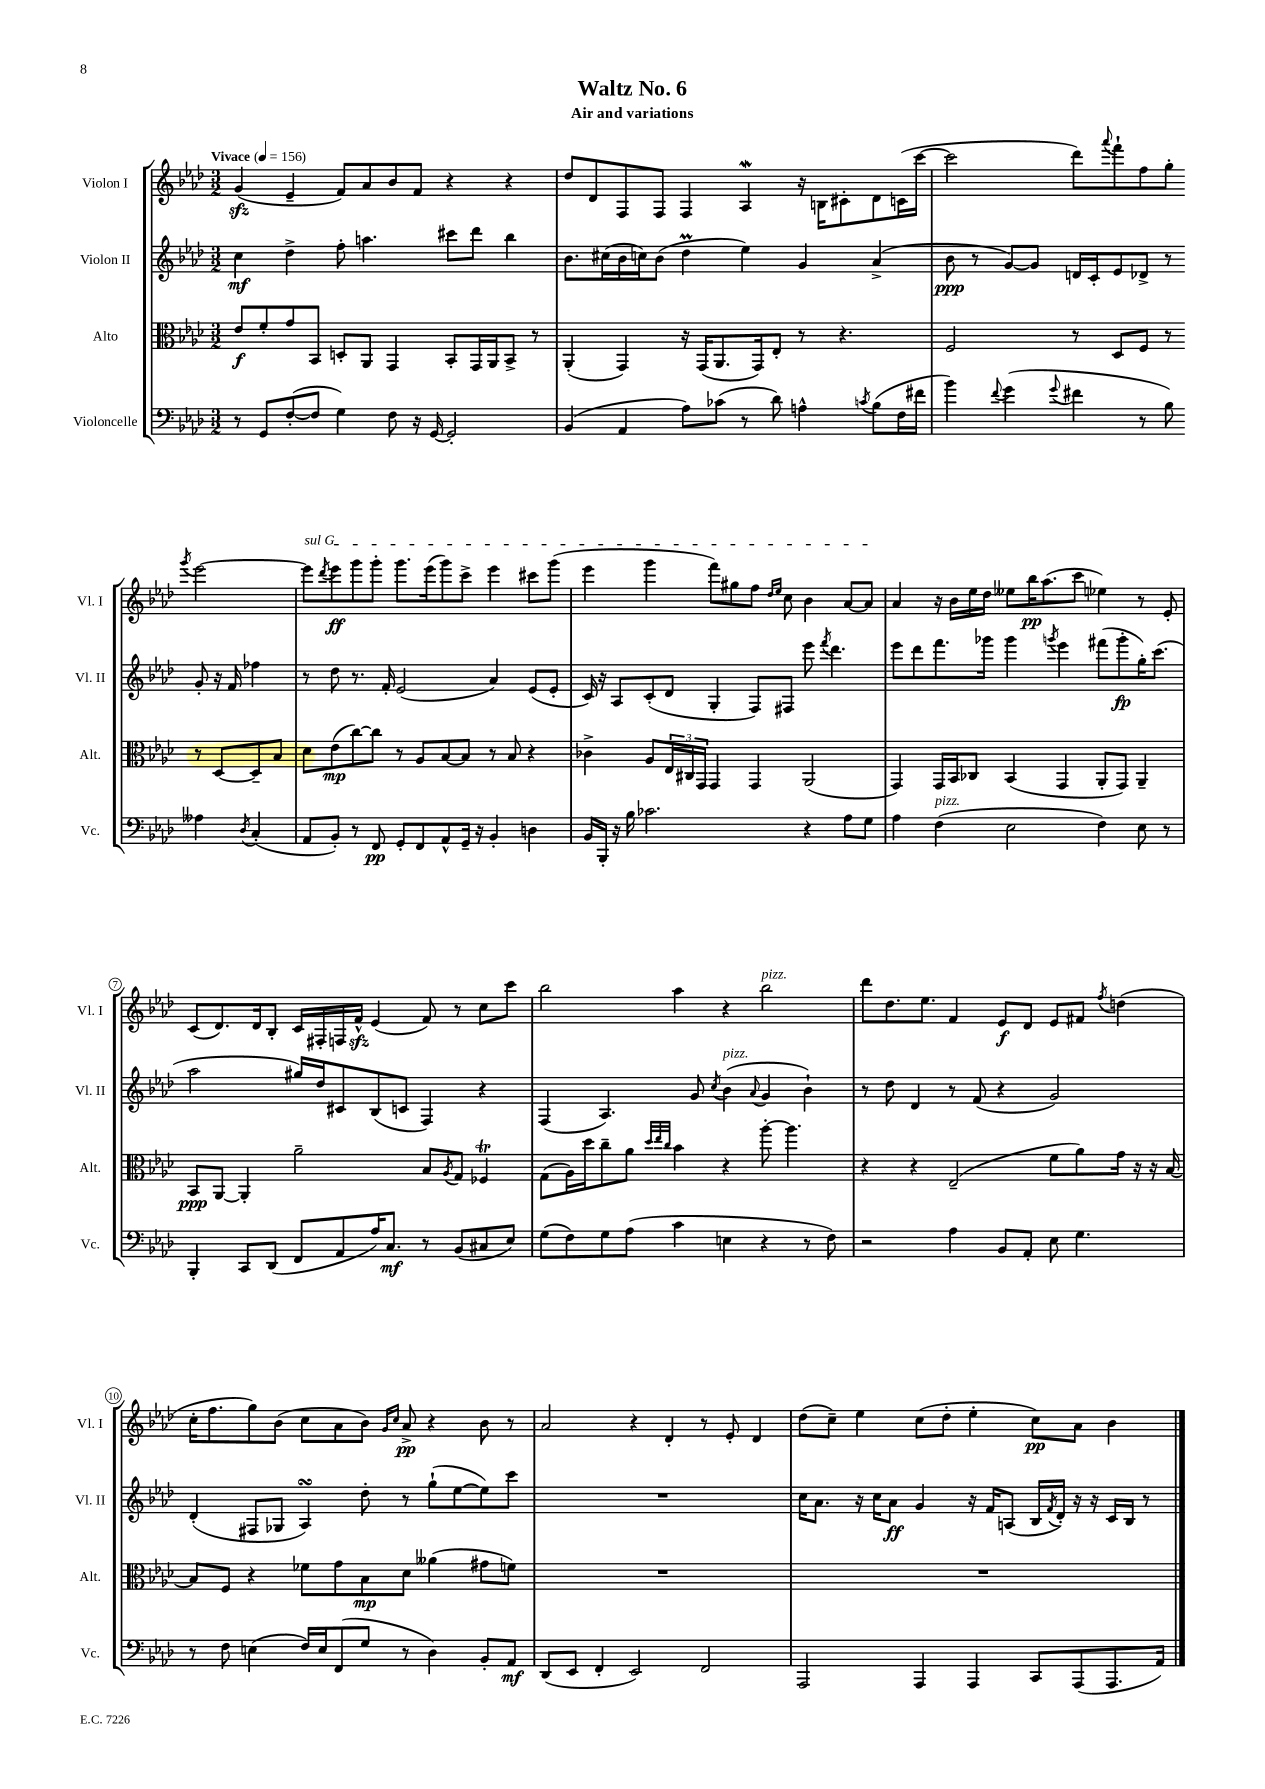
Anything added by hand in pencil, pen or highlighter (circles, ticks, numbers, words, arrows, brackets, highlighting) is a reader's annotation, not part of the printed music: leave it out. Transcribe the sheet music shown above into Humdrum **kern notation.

**kern	**dynam	**kern	**dynam	**kern	**dynam	**kern	**dynam
*part4	*part4	*part3	*part3	*part2	*part2	*part1	*part1
*staff4	*staff4	*staff3	*staff3	*staff2	*staff2	*staff1	*staff1
*I"Violoncelle	*	*I"Alto	*	*I"Violon II	*	*I"Violon I	*
*I'Vc.	*	*I'Alt.	*	*I'Vl. II	*	*I'Vl. I	*
*clefF4	*	*clefC3	*	*clefG2	*	*clefG2	*
*k[b-e-a-d-]	*	*k[b-e-a-d-]	*	*k[b-e-a-d-]	*	*k[b-e-a-d-]	*
*M3/2	*	*M3/2	*	*M3/2	*	*M3/2	*
*MM156	*	*MM156	*	*MM156	*	*MM156	*
=1	=1	=1	=1	=1	=1	=1	=1
!	!	!	!	!	!	!LO:TX:a:B:t=Vivace	!
8r	.	8e-/L	f	4cc\	mf	(4gzz/	.
8GG/L	.	8f'/	.	.	.	.	.
([8F'/	.	8g/	.	4dd-^\	.	4e-~/	.
8F/J]	.	8BB-/J	.	.	.	.	.
4G\)	.	8Dn'/L	.	8ff'\	.	8f/L)	.
.	.	8AA-/J	.	4.aan\	.	8a-/	.
8F\	.	4GG/	.	.	.	8b-/	.
16r	.	.	.	.	.	8f/J	.
[16GG/	.	.	.	.	.	.	.
2GG'/]	.	8BB-'/L	.	8ccc#X\L	.	4r	.
.	.	16GG/L	.	8ddd-\J	.	.	.
.	.	16AA-/J	.	.	.	.	.
.	.	8BB-^/J	.	4bb-\	.	4r	.
.	.	8r	.	.	.	.	.
=2	=2	=2	=2	=2	=2	=2	=2
(4BB-/	.	(4AA-'/	.	8.b-\L	.	8dd-/L	.
.	.	.	.	.	.	8d-/	.
.	.	.	.	(16cc#X\L	.	.	.
4AA-/	.	4GG/)	.	16b-\	.	8F/	.
.	.	.	.	16ccn\J)	.	.	.
.	.	.	.	(8b-\J	.	8F/J	.
8A-\L)	.	16r	.	4dd-M\	.	4F/	.
.	.	(16GG/KL	.	.	.	.	.
(8c-X\J	.	8.AA-/	.	.	.	.	.
8r	.	.	.	4ee-\)	.	4A-w/	.
.	.	16GG/k)	.	.	.	.	.
8d-\)	.	8E-'/J	.	.	.	.	.
4An^^\	.	8r	.	4g/	.	16r	.
.	.	.	.	.	.	16Bn\KL	.
.	.	4.r	.	.	.	8c#X'\	.
8qcn/	.	.	.	.	.	.	.
(8B-\L	.	.	.	(4a-^/	.	8d-\	.
16F\L	.	.	.	.	.	(16cn\L	.
16f#X\JJ	.	.	.	.	.	[16ccc\JJ	.
=3	=3	=3	=3	=3	=3	=3	=3
4b-\)	.	2F/	.	8b-\	ppp	2ccc\]	.
.	.	.	.	8r	.	.	.
8qqf/	.	.	.	.	.	.	.
(4g\	.	.	.	[8g/L)	.	.	.
.	.	.	.	8g/J]	.	.	.
8qqg/	.	.	.	.	.	.	.
4f#X\	.	8r	.	16dn/LL	.	8ddd-\L)	.
.	.	.	.	16c'/J	.	.	.
.	.	.	.	.	.	8qqaaa-/	.
.	.	8D-/L	.	8e-/	.	8fff`\	.
8r	.	8F/J	.	8d-X^/J	.	8ff\	.
8B-\)	.	8r	.	8r	.	8gg'\J	.
.	.	.	.	.	.	8qggg/	.
4A--X\	.	8r	.	8g'/	.	[2eee-\	.
.	.	[8D-/L	.	16r	.	.	.
.	.	.	.	16f/	.	.	.
8qD-/	.	.	.	.	.	.	.
(4C'/	.	8D-~/]	.	4ff-X\	.	.	.
.	.	8B-/J	.	.	.	.	.
!!LO:LB:g=z
=4	=4	=4	=4	=4	=4	=4	=4
!	!	!	!	!	!	!LO:TX:a:i:t=sul G	!
8AA-/L	.	8d-\L	.	8r	.	8eee-\L]	.
.	.	.	.	.	.	8qddd-/	.
8BB-'/J)	.	(8e-\	mp	8dd-\	.	8eee-\	ff
8r	.	[8cc\)	.	8.r	.	8ggg\	.
8FF/	pp	8cc\J]	.	.	.	8ggg'\J	.
.	.	.	.	16f'/	.	.	.
8GG'/L	.	8r	.	(2e-/	.	8.ggg\L	.
8FF/	.	8A-/L	.	.	.	.	.
.	.	.	.	.	.	(16eee-\k	.
8AA-^^/	.	[8B-/	.	.	.	8ggg\)	.
16GG~/Jk	.	8B-/J]	.	.	.	8ccc^\J	.
16r	.	.	.	.	.	.	.
4BB-'/	.	8r	.	4a-/)	.	4eee-\	.
.	.	8B-/	.	.	.	.	.
4Dn\	.	4r	.	(8e-/L	.	8ccc#X\L	.
.	.	.	.	8e-'/J	.	(8ggg\J	.
=5	=5	=5	=5	=5	=5	=5	=5
16BB-/LL	.	4c-X^\	.	16c/)	.	4eee-\	.
16BBB-'/JJ	.	.	.	16r	.	.	.
16r	.	.	.	8A-/L	.	.	.
16B-\	.	.	.	.	.	.	.
2.c-X\	.	8A-/L	.	(8c'/	.	4ggg\	.
.	.	24E-/L	.	8d-/J	.	.	.
.	.	24C#X/	.	.	.	.	.
.	.	24GG/JJ	.	.	.	.	.
.	.	4GG/	.	4G'/	.	8fff\L)	.
.	.	.	.	.	.	8gg#X\	.
.	.	4GG/	.	8F/L)	.	8ff\J	.
.	.	.	.	.	.	16qqdd-/LL	.
.	.	.	.	.	.	16qqee-/JJ	.
.	.	.	.	8F#X/J	.	8cc\	.
4r	.	(2AA-/	.	8eee-\	.	4b-\	.
.	.	.	.	8qfff/	.	.	.
.	.	.	.	4.ddd-\	.	.	.
8A-\L	.	.	.	.	.	[8a-/L	.
8G\J	.	.	.	.	.	8a-/J]	.
=6	=6	=6	=6	=6	=6	=6	=6
4A-\	.	4GG/)	.	8eee-\L	.	4a-/	.
.	.	.	.	8ddd-\	.	.	.
!LO:TX:a:i:t=pizz.	!	!	!	!	!	!	!
(4F\	.	16GG/LL	.	8.fff\	.	16r	.
.	.	16BB-/J	.	.	.	16b-\LL	.
.	.	8C-X/J	.	.	.	16ee-\	.
.	.	.	.	16ggg-X\Jk	.	16dd-\JJ	.
2E-\	.	(4BB-/	.	4ggg-\	.	8ee--X\L	.
.	.	.	.	.	.	16bb-\K	pp
.	.	.	.	.	.	(8.aa-\	.
.	.	.	.	8qgggn/	.	.	.
.	.	4GG/	.	4eee-\	.	.	.
.	.	.	.	.	.	8ccc\J	.
4F\)	.	8AA-'/L	.	(8fff#X\L	.	4ee-X\)	.
.	.	8GG/J)	.	8ggg'\	fp	.	.
8E-\	.	4AA-~/	.	16gg'\K)	.	8r	.
.	.	.	.	(8.ccc\J	.	.	.
8r	.	.	.	.	.	8e-'/	.
!!LO:LB:g=z
=7	=7	=7	=7	=7	=7	=7	=7
4BBB-'/	.	8BB-/L	ppp	2aa-\	.	(8c/L	.
.	.	[8AA-/J	.	.	.	8.d-/)	.
8CC/L	.	4AA-'/]	.	.	.	.	.
.	.	.	.	.	.	16d-/k	.
(8DD-/J	.	.	.	.	.	8B-'/J	.
8FF/L	.	2a-~\	.	16gg#X/LL)	.	16c/LL	.
.	.	.	.	16dd-/J	.	16F#X'/	.
8AA-/	.	.	.	8c#X/	.	16Fn/	.
.	.	.	.	.	.	16fzz^^/JJ	.
16A-/K)	.	.	.	(8B-/	.	(4e-/	.
8.C/J	mf	.	.	.	.	.	.
.	.	.	.	8cn/J	.	.	.
8r	.	8B-/L	.	4F/)	.	8f/)	.
.	.	8qA-/	.	.	.	.	.
(8BB-/L	.	8G/J	.	.	.	8r	.
8C#X/	.	4F-XT/	.	4r	.	8cc\L	.
8E-/J)	.	.	.	.	.	8ccc\J	.
=8	=8	=8	=8	=8	=8	=8	=8
(8G\L	.	(8G\L	.	(4F/	.	2bb-\	.
8F\)	.	16A-\L)	.	.	.	.	.
.	.	16dd-\J	.	.	.	.	.
8G\	.	8cc~\	.	4.A-/)	.	.	.
(8A-\J	.	8a-\J	.	.	.	.	.
.	.	32qqdd-/LLL	.	.	.	.	.
.	.	32qqee-/	.	.	.	.	.
.	.	32qqcc/JJJ	.	.	.	.	.
4c\	.	4b-\	.	.	.	4aa-\	.
.	.	.	.	8g/	.	.	.
.	.	.	.	8qcc/	.	.	.
!	!	!	!	!LO:TX:a:i:t=pizz.	!	!	!
4En\	.	4r	.	(4b-\	.	4r	.
.	.	.	.	8qqa-/	.	.	.
!	!	!	!	!	!	!LO:TX:a:i:t=pizz.	!
4r	.	[8aa-'\	.	4g/	.	2bb-\	.
.	.	4.aa-\]	.	.	.	.	.
8r	.	.	.	4b-`\)	.	.	.
8F\)	.	.	.	.	.	.	.
=9	=9	=9	=9	=9	=9	=9	=9
2r	.	4r	.	8r	.	8ddd-\L	.
.	.	.	.	8dd-\	.	8.dd-\	.
.	.	4r	.	4d-/	.	.	.
.	.	.	.	.	.	8.ee-\J	.
4A-\	.	(2E-~/	.	8r	.	4f/	.
.	.	.	.	(8f/	.	.	.
8BB-/L	.	.	.	4r	.	8e-/L	f
8AA-'/J	.	.	.	.	.	8d-/J	.
8E-\	.	8f\L	.	2g/)	.	8e-/L	.
4.G\	.	8a-\)	.	.	.	8f#X/J	.
.	.	.	.	.	.	8qff/	.
.	.	16g\Jk	.	.	.	(4ddn\	.
.	.	16r	.	.	.	.	.
.	.	16r	.	.	.	.	.
.	.	[16B-/	.	.	.	.	.
!!LO:LB:g=z
=10	=10	=10	=10	=10	=10	=10	=10
8r	.	8B-/L]	.	(4d-'/	.	16cc'\KL	.
.	.	.	.	.	.	8.ff\	.
8F\	.	8F/J	.	.	.	.	.
(4En\	.	4r	.	8F#X/L	.	8gg\)	.
.	.	.	.	8G-X/J	.	(8b-\J	.
16F/LL)	.	8f-X\L	.	4A-sSSs/)	.	8cc\L	.
16E/J	.	.	.	.	.	.	.
(8FF/	.	8g\	.	.	.	8a-\	.
8G/J	.	8B-\	mp	8dd-'\	.	8b-\J)	.
.	.	.	.	.	.	16qqg/LL	.
.	.	.	.	.	.	16qqcc/JJ	.
8r	.	8d-\J	.	8r	.	8a-^/	pp
4D-\)	.	(4a--X\	.	(8gg`\L	.	4r	.
.	.	.	.	[8ee-\	.	.	.
8BB-'/L	.	8g#X\L	.	8ee-\])	.	8b-\	.
8AA-/J	mf	8fn\J)	.	8ccc\J	.	8r	.
=11	=11	=11	=11	=11	=11	=11	=11
(8DD-/L	.	1.r	.	1.r	.	2a-/	.
8EE-/J	.	.	.	.	.	.	.
4FF'/	.	.	.	.	.	.	.
2EE-/)	.	.	.	.	.	4r	.
.	.	.	.	.	.	4d-'/	.
2FF/	.	.	.	.	.	8r	.
.	.	.	.	.	.	8e-'/	.
.	.	.	.	.	.	4d-/	.
=12	=12	=12	=12	=12	=12	=12	=12
2AAA-/	.	1.r	.	16cc\KL	.	(8dd-\L	.
.	.	.	.	8.a-\J	.	.	.
.	.	.	.	.	.	8cc~\J)	.
.	.	.	.	16r	.	4ee-\	.
.	.	.	.	16cc\KL	.	.	.
.	.	.	.	8a-\J	ff	.	.
4AAA-/	.	.	.	4g/	.	(8cc\L	.
.	.	.	.	.	.	8dd-'\J	.
4AAA-/	.	.	.	16r	.	4ee-'\	.
.	.	.	.	16f/KL	.	.	.
.	.	.	.	(8An/J	.	.	.
8CC/L	.	.	.	16B-/LL	.	8cc\L)	pp
.	.	.	.	8qf/	.	.	.
.	.	.	.	16d-'/JJ)	.	.	.
(8AAA-/	.	.	.	16r	.	8a-\J	.
.	.	.	.	16r	.	.	.
8.AAA-/	.	.	.	16c/LL	.	4b-\	.
.	.	.	.	16B-/JJ	.	.	.
.	.	.	.	8r	.	.	.
16AA-/Jk)	.	.	.	.	.	.	.
==	==	==	==	==	==	==	==
*-	*-	*-	*-	*-	*-	*-	*-
